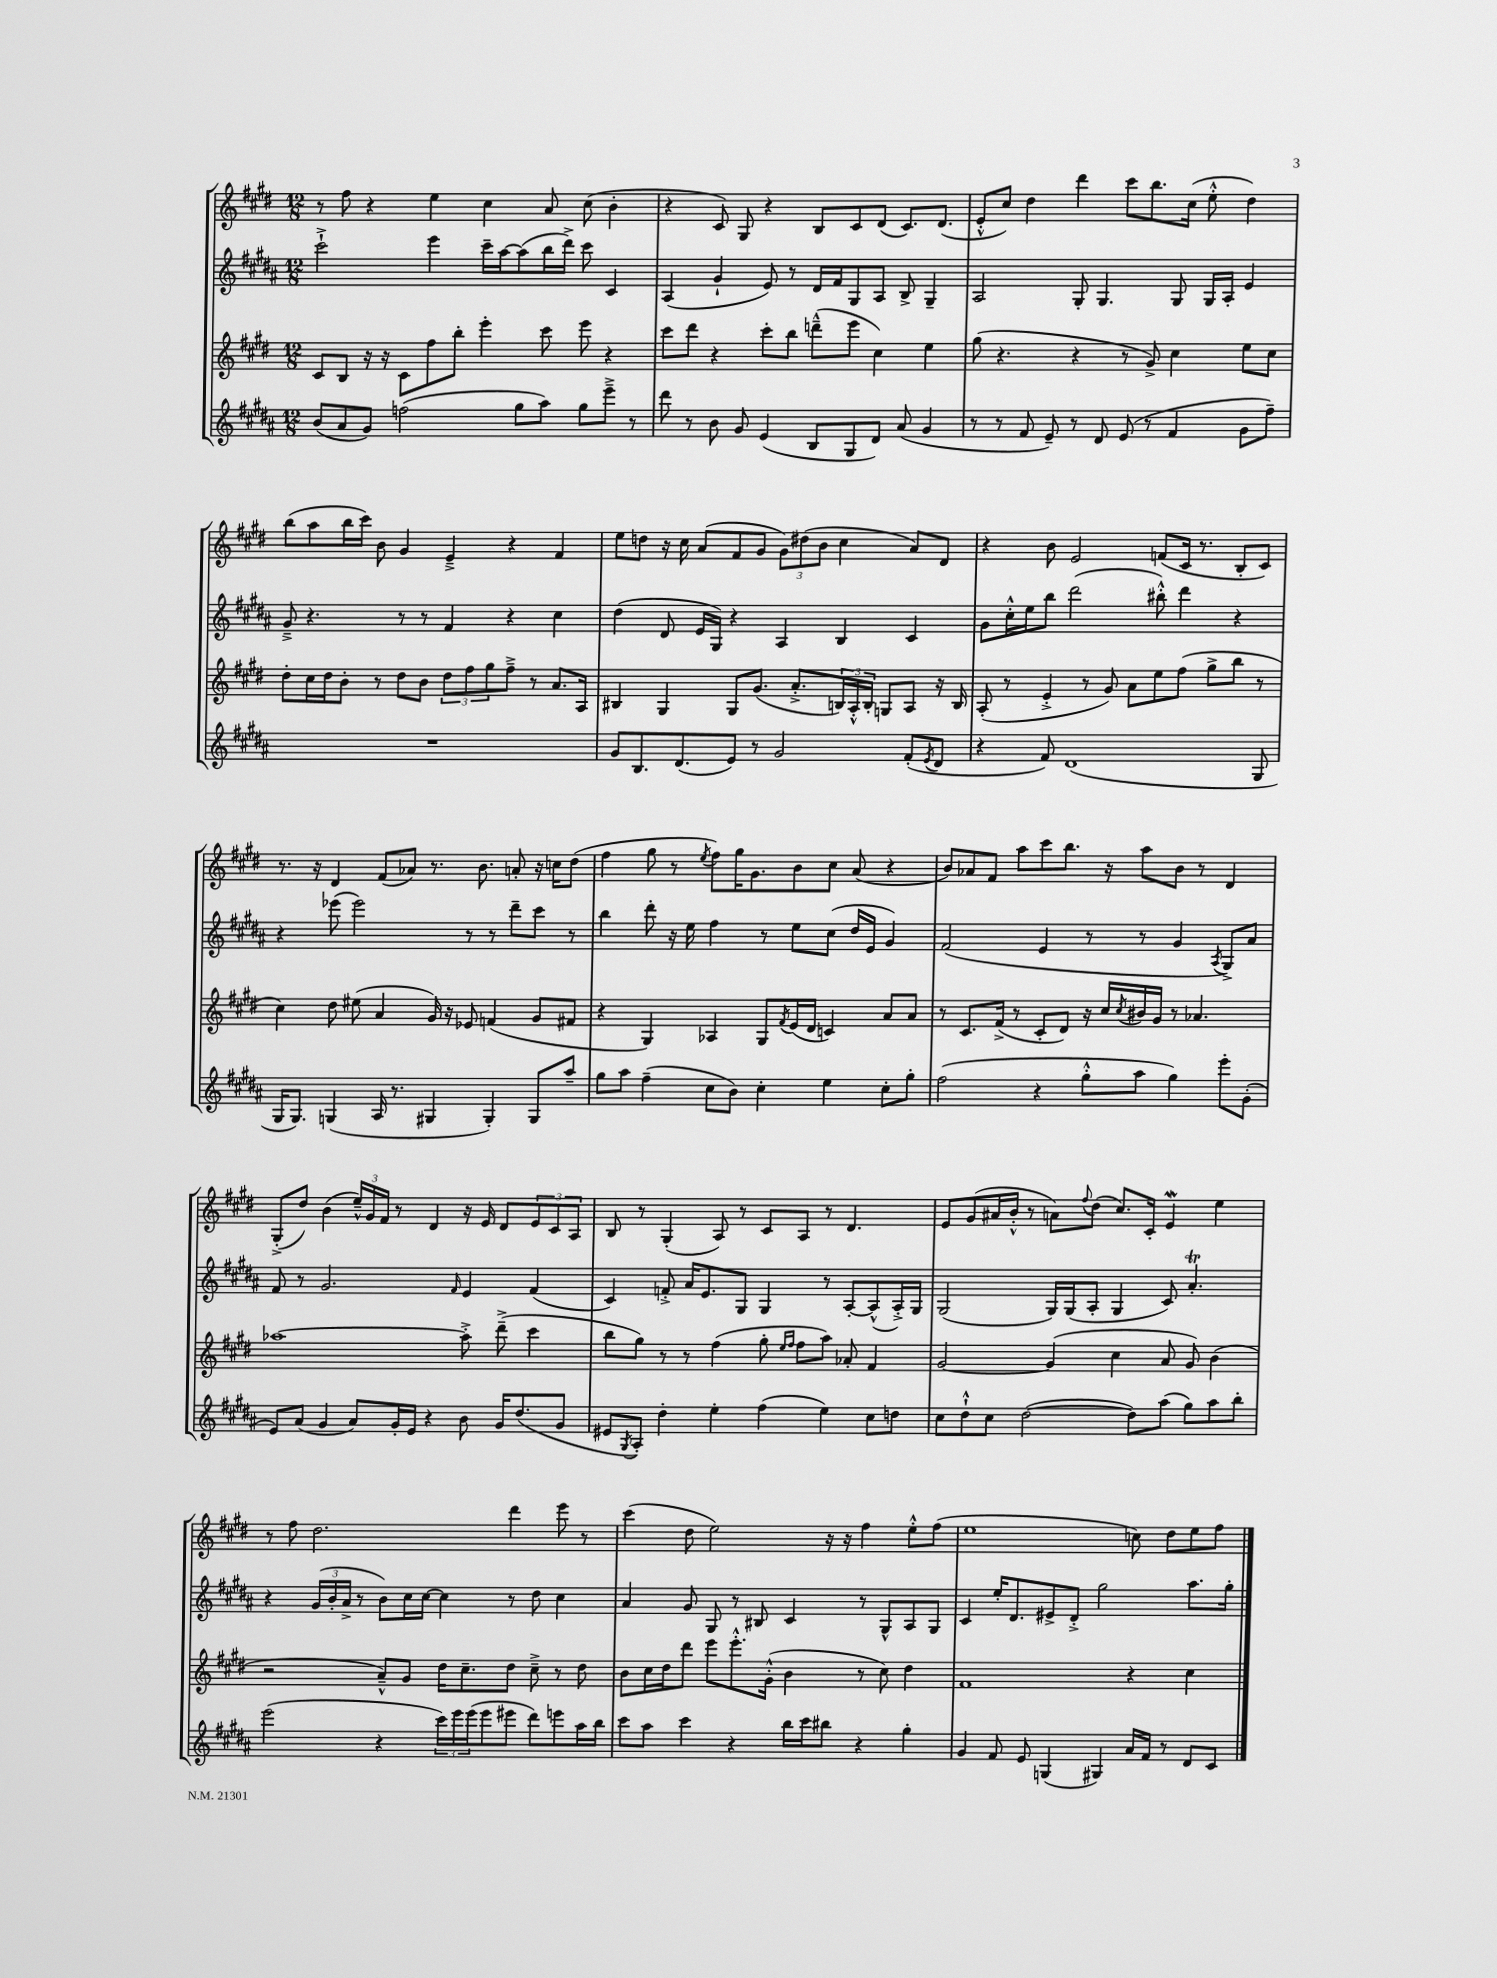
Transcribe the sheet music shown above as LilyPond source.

<<
\new StaffGroup <<
\new Staff = "s0" {
    \clef treble \key e \major \numericTimeSignature \time 12/8
    r8 fis''8 r4 e''4 cis''4 a'8 cis''8( b'4-. |
    r4 cis'8) gis8 r4 b8 cis'8 dis'8( cis'8.) dis'8.( |
    e'8-.-^ cis''8) dis''4 dis'''4 cis'''8 b''8. cis''16( e''8-.-^ dis''4) |
    b''8( a''8 b''16 cis'''16) b'8 gis'4 e'4---> r4 fis'4 |
    e''8 d''8 r16 cis''16 a'8( fis'8 gis'8 \tuplet 3/2 { gis'8) dis''8( b'8 } cis''4 a'8) dis'8 |
    r4 b'8 e'2 f'8( cis'16 r8. b8-. cis'8) |
    r8. r16 dis'4 fis'8( aes'8) r8. b'8. a'8-. r16 c''16 dis''8( |
    fis''4 gis''8 r8 \acciaccatura { e''8 } fis''8) gis''16 gis'8. b'8 cis''8 a'8( r4 |
    b'8) aes'8 fis'8 a''8 cis'''8 b''8. r16 a''8 b'8 r8 dis'4 |
    gis8-.->( dis''8) b'4( \tuplet 3/2 { e''16---^) gis'16 fis'16 } r8 dis'4 r16 e'16 dis'8 \tuplet 3/2 { e'8 cis'8 a8 } |
    b8 r8 gis4-.( a8) r8 cis'8 a8 r8 dis'4. |
    e'8 gis'8( ais'16 b'16-.-^ r8 a'8) \appoggiatura { fis''8 } dis''8( cis''8.) cis'16-. e'4\mordent e''4 |
    r8 fis''8 dis''2. dis'''4 e'''8 r8 |
    cis'''4( dis''8 e''2) r16 r16 fis''4 e''8-.-^ fis''8( |
    e''1 c''8) dis''8 e''8 fis''8 \bar "|." |
}
\new Staff = "s1" {
    \clef treble \key b \major \numericTimeSignature \time 12/8
    cis'''2-!-> e'''4 cis'''16-- ais''16~ ais''8( b''16 dis'''16->) cis'''8 cis'4 |
    ais4( gis'4-! e'8) r8 dis'16 fis'16 gis8 ais8 b8-> gis4-- |
    ais2 gis8-. gis4. gis8 gis16 ais16-. e'4 |
    gis'8---> r4. r8 r8 fis'4 r4 cis''4 |
    dis''4( dis'8 e'16 gis16) r4 ais4 b4 cis'4 |
    gis'8 cis''16-.-^ e''16 b''8 dis'''2( bis''8-.-^) dis'''4 r4 |
    r4 ees'''8( ees'''2) r8 r8 dis'''8-- cis'''8 r8 |
    b''4 dis'''8-. r16 e''16 fis''4 r8 e''8 cis''8( dis''16 e'16 gis'4) |
    fis'2( e'4 r8 r8 gis'4 \acciaccatura { ais8 } gis8->) ais'8 |
    fis'8 r8 gis'2. \grace { fis'16 } e'4 fis'4( |
    cis'4) f'8-.-> ais'16 e'8. gis8 gis4 r8 ais8~-. ais8-^( ais16-.->) gis16 |
    gis2( gis16) gis16( ais8-. gis4 cis'8) ais'4.-.\trill |
    r4 \tuplet 3/2 { gis'16( b'16-. ais'16-> } r8 b'8) cis''16 cis''16~ cis''4 r8 dis''8 cis''4 |
    ais'4 gis'8 gis8 r8 bis8 cis'4 r8 gis8-^ ais8 gis8 |
    cis'4 e''16-. dis'8. eis'8-> dis'8-.-> gis''2 ais''8. gis''16-. \bar "|." |
}
\new Staff = "s2" {
    \clef treble \key e \major \numericTimeSignature \time 12/8
    cis'8 b8 r16 r16 cis'8 fis''8 b''8-. e'''4-. cis'''8 e'''8 r4 |
    cis'''8 dis'''8 r4 cis'''8-. b''8 d'''8---^( e'''8 cis''4) e''4 |
    gis''8( r4. r4 r8 gis'8->) cis''4 e''8 cis''8 |
    dis''8-. cis''16 dis''16 b'8-. r8 dis''8 b'8 \tuplet 3/2 { dis''8 fis''8 gis''8 } fis''8---> r8 a'8. a16 |
    bis4 gis4 gis8 gis'8.( a'8.-.-> \tuplet 3/2 { b16) a16-.-^ b16-. } g8 a8 r16 b16 |
    a8-.( r8 e'4-.-> r8 gis'8) a'8 e''8 fis''8( gis''8-> b''8 r8 |
    cis''4) dis''8 eis''8( a'4 gis'16) r16 ees'8 f'4( gis'8 fis'8 |
    r4 gis4) aes4 gis8 \acciaccatura { fis'8 } e'16( dis'16 c'4) a'8 a'8 |
    r8 cis'8. fis'16->( r8 cis'8-. dis'8) r16 cis''16 \acciaccatura { cis''8 } bis'16 gis'16 r8 aes'4. |
    aes''1~ aes''8-.-> dis'''8--->( cis'''4 |
    b''8 gis''8) r8 r8 fis''4( gis''8-. \grace { e''16 fis''16 } fis''8 a''8) aes'8-. fis'4 |
    gis'2~ gis'4( cis''4 a'8 gis'8) b'4( |
    r2 a'8---^) gis'8 dis''16 cis''8.-- dis''8 cis''8---> r8 dis''8 |
    b'8 cis''16 dis''16 dis'''8 e'''8 e'''8.-.-^ gis'16-.-^( b'4 r8 cis''8) dis''4 |
    fis'1 r4 cis''4 \bar "|." |
}
\new Staff = "s3" {
    \clef treble \key b \major \numericTimeSignature \time 12/8
    b'8( ais'8 gis'8) f''2( gis''8 ais''8) gis''8 e'''8---> r8 |
    dis'''8 r8 b'8 gis'8 e'4( b8 gis8 dis'8) ais'8( gis'4 |
    r8 r8 fis'8 e'8--) r8 dis'8 e'8( r8 fis'4 gis'8 fis''8--) |
    R1. |
    gis'8 b8. dis'8.( e'8) r8 gis'2 fis'8-.( \acciaccatura { e'8 } dis'8 |
    r4 fis'8) dis'1( gis8 |
    gis16 gis8.) g4( ais16 r8. gis4 gis4-.) gis8 ais''8-- |
    gis''8 ais''8 fis''4--( cis''8 b'8) cis''4-. e''4 cis''8-. gis''8-. |
    fis''2( r4 gis''8-.-^ ais''8 gis''4) e'''8-. gis'8-.( |
    e'8) ais'8( gis'4 ais'8) gis'16-. e'16 r4 b'8 gis'16 dis''8.( gis'8 |
    eis'8 \acciaccatura { gis8 } ais8-.) dis''4-. e''4-. fis''4( e''4) cis''8 d''8 |
    cis''8 dis''8-!-^ cis''8 dis''2~( dis''8) ais''8( gis''8) ais''8 b''8-. |
    e'''2( r4 \tuplet 3/2 { cis'''16) e'''16 e'''16( } e'''8 eis'''8 dis'''8) e'''8 ais''16 b''16 |
    cis'''8 ais''8 cis'''4 r4 b''16 cis'''16 bis''8 r4 gis''4-. |
    gis'4 fis'8 e'8 g4( gis4) ais'16 fis'16 r8 dis'8 cis'8 \bar "|." |
}
>>
>>
\layout { \context { \Score \remove "Bar_number_engraver" } }
